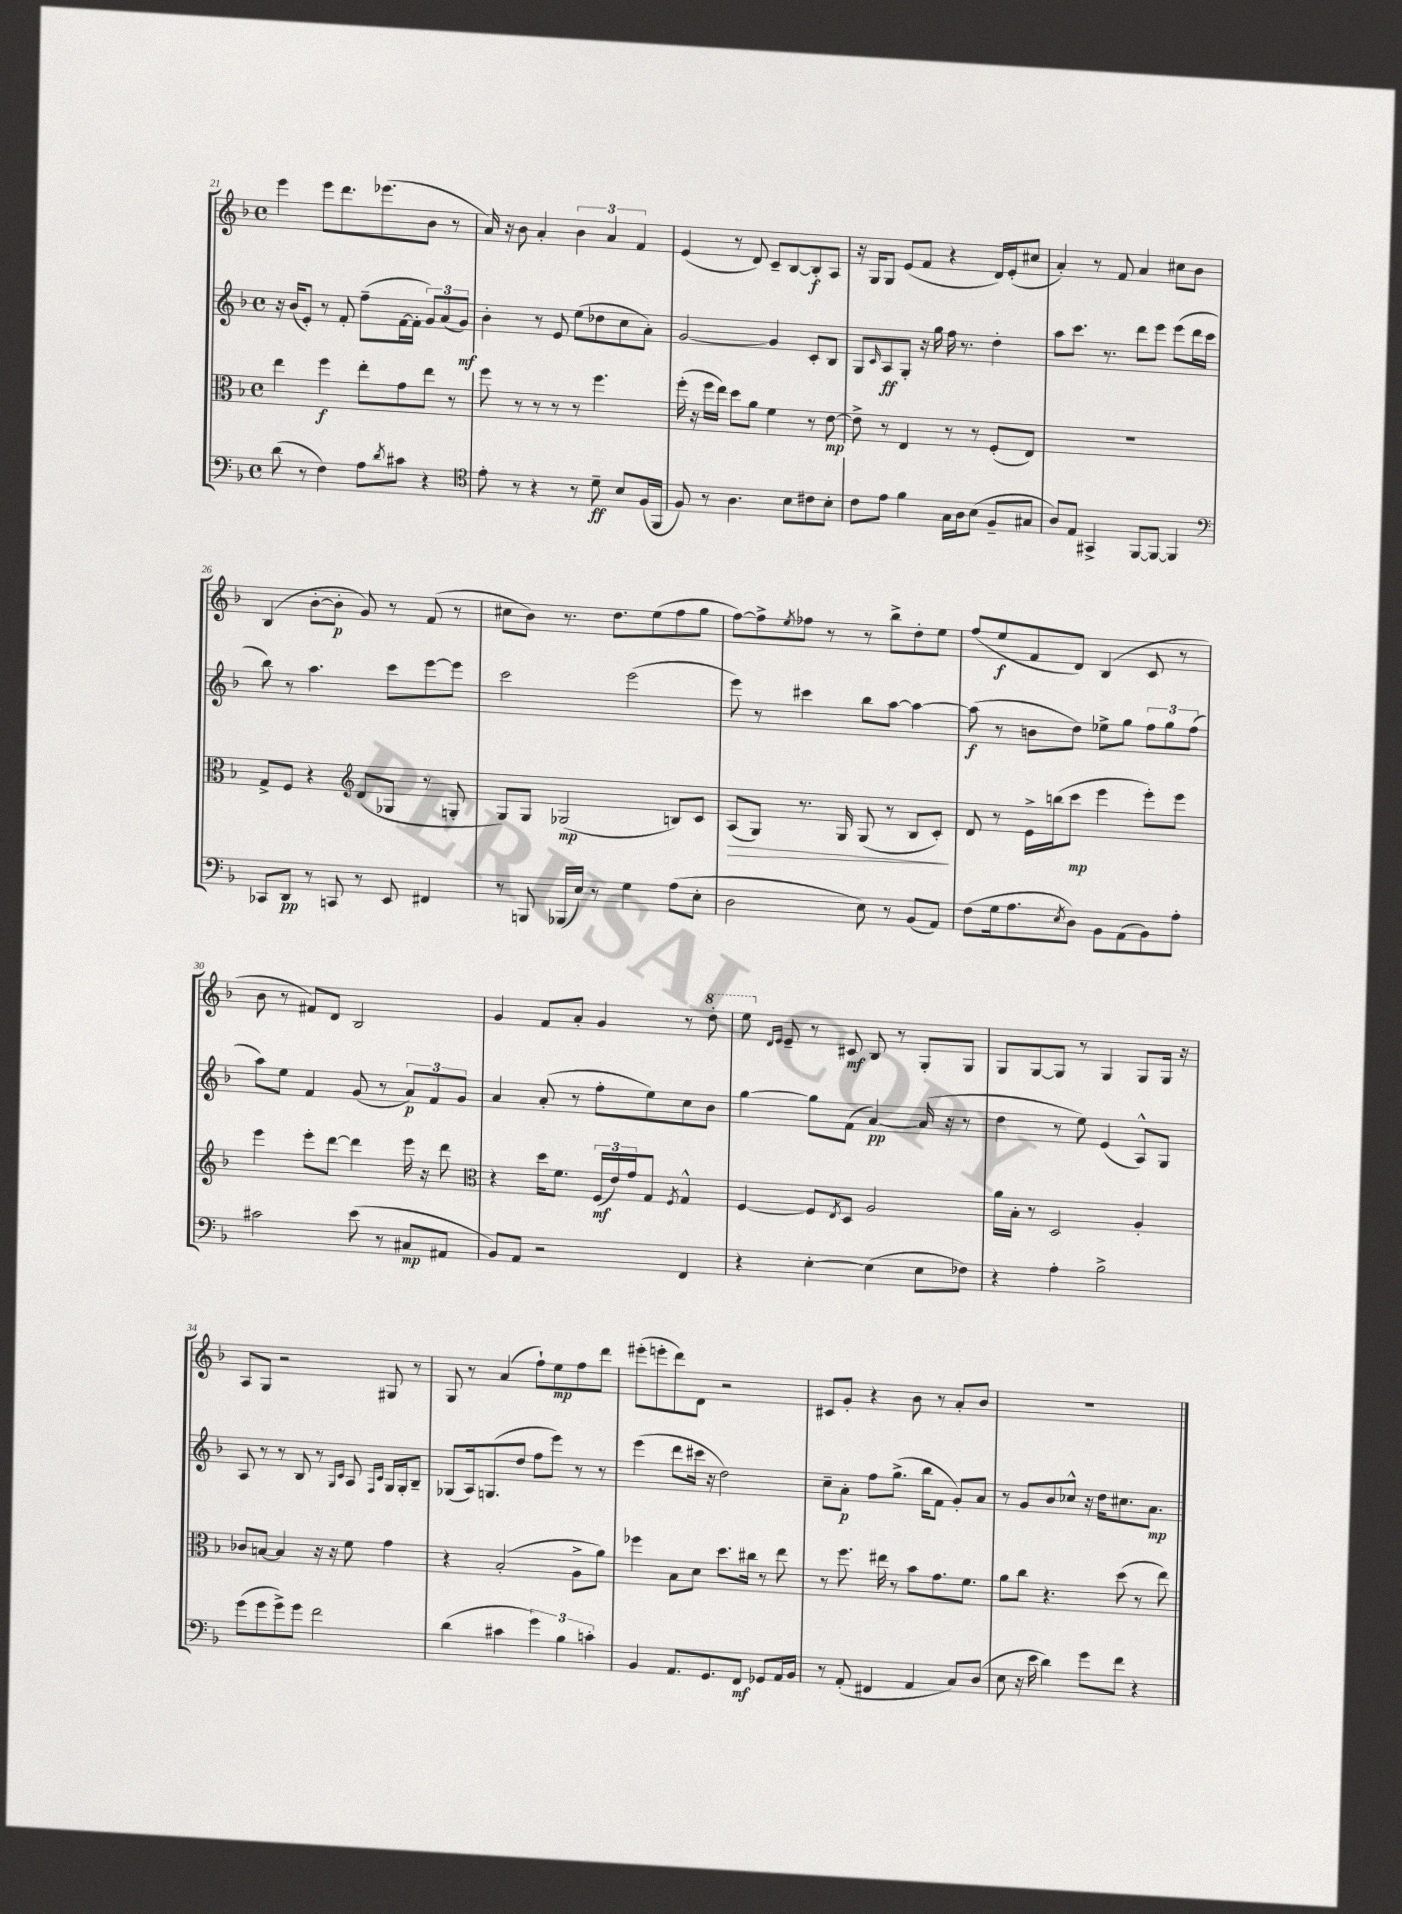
<<
\new StaffGroup <<
\new Staff = "s0" {
    \clef treble \key f \major \defaultTimeSignature \time 4/4
    e'''4 e'''8 d'''8. ees'''8.( bes'8 r8 |
    a'16) r16 bes'8 a'4-. \tuplet 3/2 { bes'4 a'4 f'4 } |
    e'4( r8 d'8) c'8-- bes8~ bes8-.\f a8 |
    r16 g16 g8 e'8( f'8 r4 d'16) e'16-.( cis''8 |
    a'4-.) r8 f'8 a'4 cis''8 bes'8 |
    bes4( bes'8~-. bes'8-.\p g'8) r8 f'8( r8 |
    cis''8 bes'8) r8. d''8. e''8( f''8 g''8 |
    f''8~) f''8-> \acciaccatura { e''8 } fes''8 r8 r8 bes''8-> d''8-. e''8 |
    f''8( e''8\f f'8 d'8) bes4( c'8 r8 |
    bes'8 r8 fis'8) d'8 bes2 |
    g'4 f'8 a'8-. g'4 r8 \ottava #1 d'''8-. |
    e'''8 \ottava #0 \grace { d'16 e'16 } e'8-- r8 cis'8\mf bes8 r8 g8-. g8 |
    g8 g8~ g8 r8 g4 g8 g16 r16 |
    a8 g8 r2 gis8 r8 |
    g8 r8 a'4( f''8-!) e''8\mp f''8 d'''8 |
    eis'''8-.( e'''8-. d'''8) d'8 r2 |
    cis'8 g'8-. r4 bes'8 r8 a'8-. bes'8 |
    R1 \bar "|." |
}
\new Staff = "s1" {
    \clef treble \key f \major \defaultTimeSignature \time 4/4
    r16 bes'16( e'8-.) r8 f'8-. f''8--( f'16~ f'16-. \tuplet 3/2 { g'8) a'8( g'8\mf) } |
    bes'4-. r8 e'8 e''8( des''8 c''8 a'8-.) |
    g'2~ g'4 c'8-. bes8 |
    g8 \grace { c'16 } a8\ff g8-. r16 g''16 f''16 r8. d''4-. |
    a''8 c'''8. r8. d'''8 e'''8 e'''8( d'''16 c'''16 |
    bes''8) r8 a''4. c'''8 e'''8~ e'''8 |
    c'''2 e'''2( |
    e'''8) r8 cis'''4 bes''8 a''8~ a''4~ |
    a''8\f( r8 b'8 d''8) ees''8-> g''8 \tuplet 3/2 { f''8 g''8 f''8( } |
    a''8) e''8 f'4 g'8( r8 \tuplet 3/2 { a'8\p) f'8 g'8 } |
    a'4 a'8-.( r8 f''8-. e''8) c''8 bes'8 |
    g''4~ g''8 f'8( a'4~\pp) a'16( r16 r8 |
    d''4 r8 e''8) e'4( a8-^) g8 |
    a8 r8 r8 bes8 r8 \grace { g16 c'16 } a8 \grace { f16 c'16 } g16 g16-. bes8-- |
    ges8( a16) g8.( d''8 f''8 e'''8) r8 r8 |
    e'''4( d'''8 cis'''16 r16 d''2) |
    c''8-- a'8-.\p f''8 g''8.->( bes''16 f'8 g'8-.) a'8 |
    r8 g'8 bes'8 ces''8-^ r16 d''16 cis''8. a'8.\mp \bar "|." |
}
\new Staff = "s2" {
    \clef alto \key f \major \defaultTimeSignature \time 4/4
    e''4 f''4\f e''8-. g'8 e''8 r8 |
    f''8 r8 r8 r8 r8 f''4. |
    f''16-.( r16 f''16 e''16) d''8 a'8 f'4 r8 e'8~\mp |
    e'8-> r8 e4 r8 r8 f8-.( e8) |
    R1 |
    g8-> f8 r4 \clef treble d'8( ges8 r8 g8-. |
    g8) g8 ges2\mp( b8) c'8 |
    a8\>( g8) r8. g16 g8( r8 bes8 c'8-.\!) |
    d'8 r8 e'16-> b''16( c'''8\mp e'''4 e'''8-.) e'''8 |
    e'''4 e'''8-. d'''8~ d'''4 e'''16 r16 d'''8 |
    \clef alto r4 d''16 f'8. \tuplet 3/2 { f16\mf( e'16) g'16 } g8 \acciaccatura { f8 } g4-^ |
    f4~ f8 \acciaccatura { e8 } d8 a2 |
    a'16 bes16-. r8 d2 a4-. |
    ces'8 b8~ b4 r16 r16 f'8 g'4 |
    r4 bes2-.( a8-> a'8) |
    fes''4 bes8 d'8 d''8. cis''16 r8 e''8 |
    r8 f''8. eis''16 r8 bes'8 g'8. f'8. |
    a'8 c''8 r4. d''8( r8 e''8) \bar "|." |
}
\new Staff = "s3" {
    \clef bass \key f \major \defaultTimeSignature \time 4/4
    d'8( r8 f4) a8 \acciaccatura { d'8 } cis'8 r4 |
    \clef tenor e'8-. r8 r4 r8 d'8--\ff bes8 f16( f,16 |
    f8) r8 a4. bes8 cis'8 bes8-. |
    c'8 e'8 f'4 g16 a16 bes8( f8-- gis8 |
    a8) e8 gis,4-> f,8~ f,8~ f,4 |
    \clef bass ces,8 d,8\pp r8 c,8 r8 e,8 fis,4 |
    r8 b,,8 bes,,16( e16) r8 g4 a8( e8-. |
    d2 e8) r8 bes,8( a,8) |
    f8( g16 a8. \acciaccatura { e8 } d8) bes,8 a,8( bes,8) a8-. |
    cis'2 e'8( r8 cis8\mp ais,8 |
    bes,8) a,8 r2 f,4 |
    r4 e4~-. e4( e8 fes8) |
    r4 a4-. bes2-> |
    g'8( g'8 g'8->) g'8 f'2 |
    d'4( cis'4 \tuplet 3/2 { g'4) bes4 c'4-. } |
    bes,4 a,8. g,8. f,8\mf ges,8 a,16 bes,16 |
    r8 a,8-.( fis,4 a,4 c8) d8( |
    e8 r16 e'16 d'4) g'8 f'8 r4 \bar "|." |
}
>>
>>
\layout { \context { \Score currentBarNumber = #21 } }
